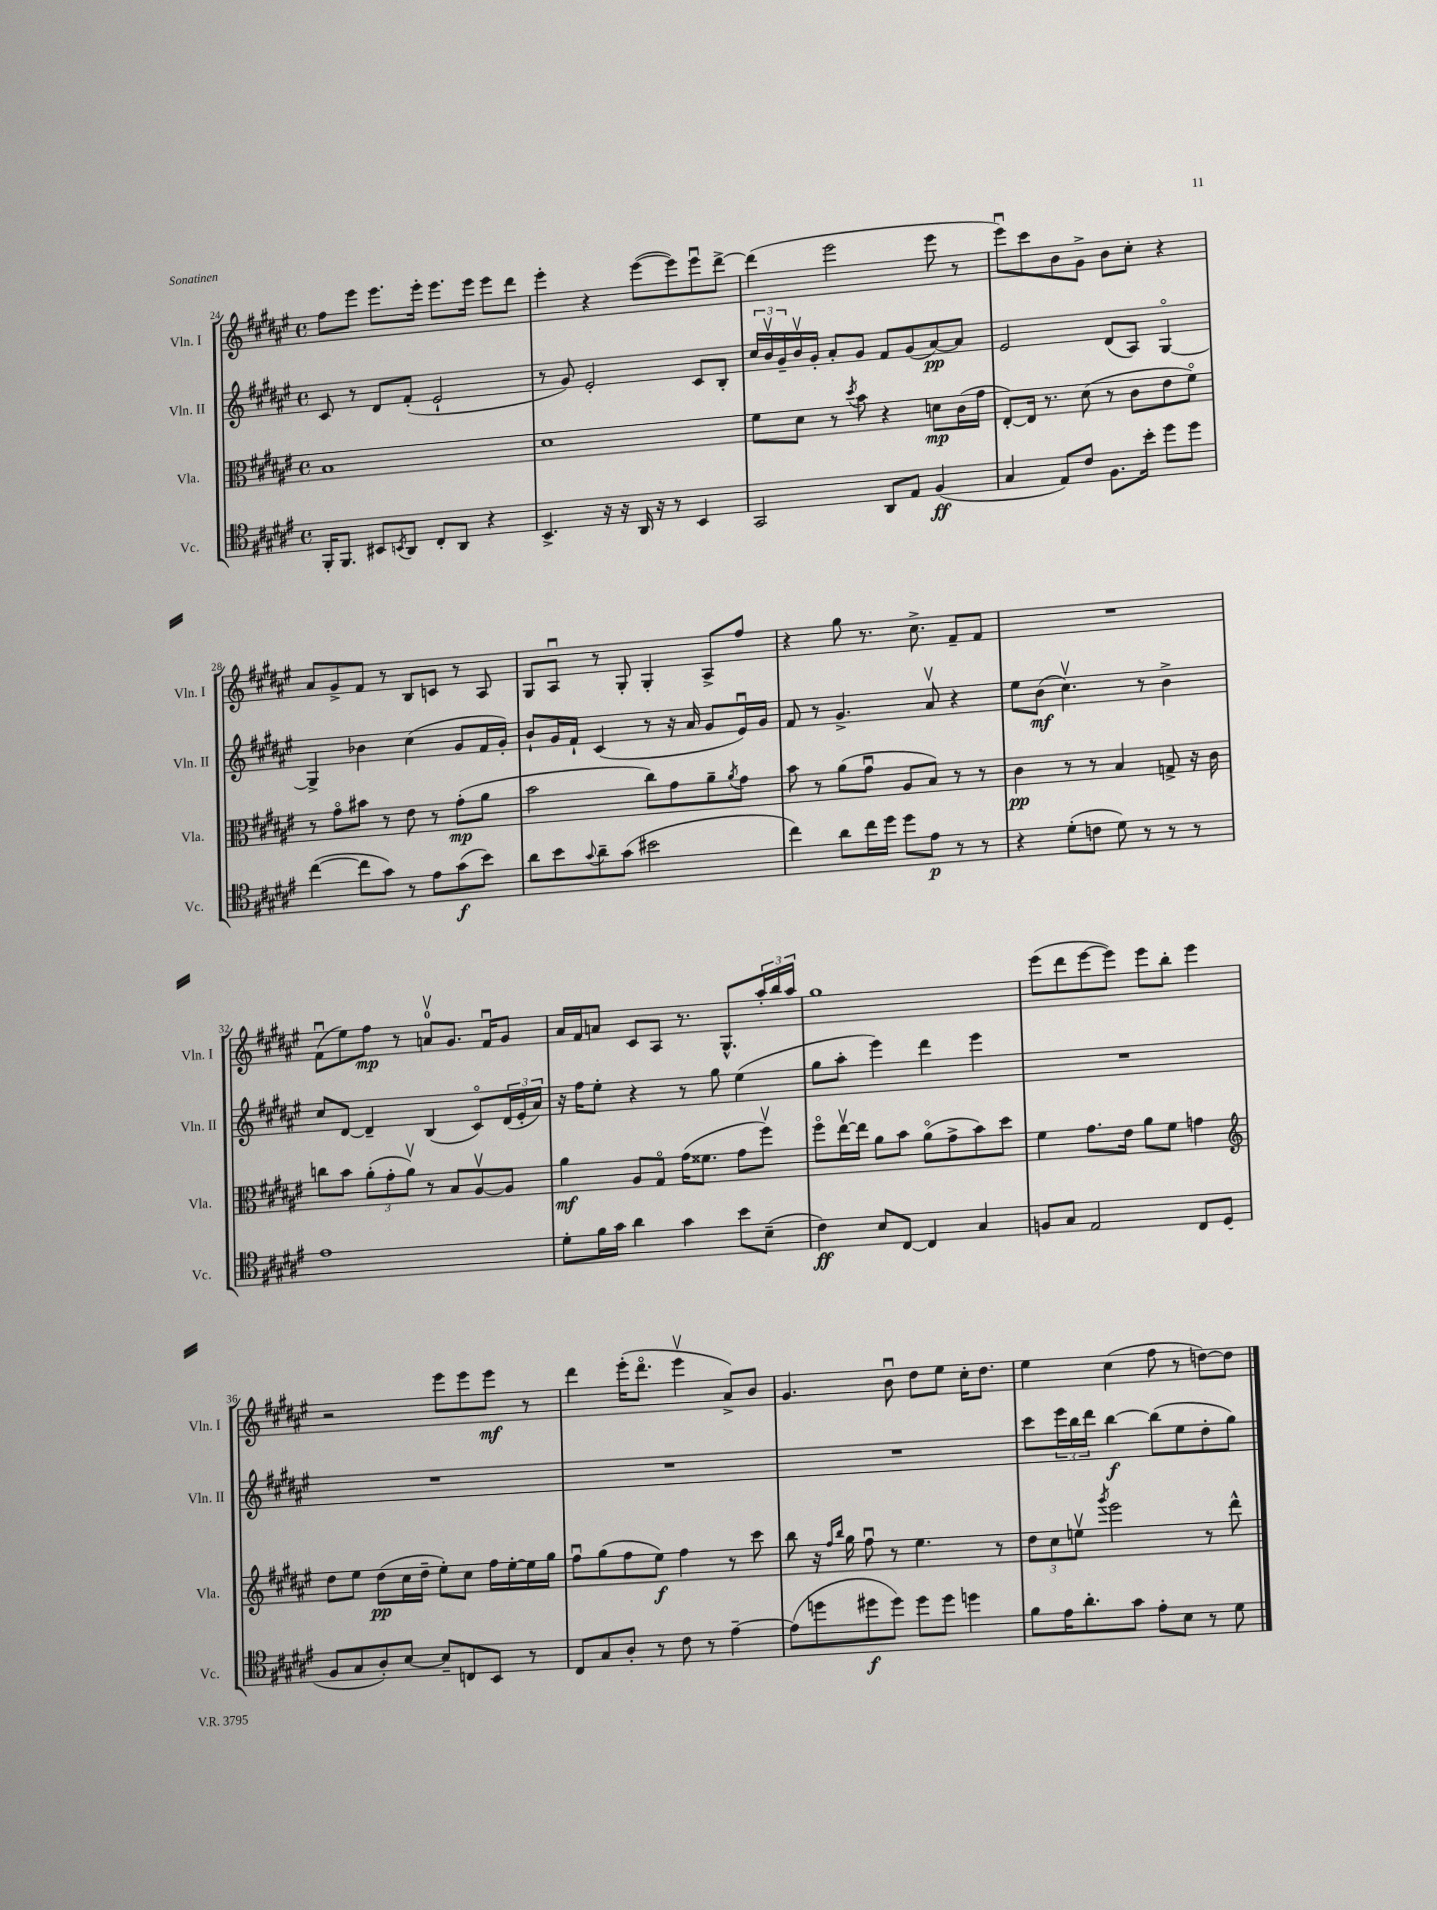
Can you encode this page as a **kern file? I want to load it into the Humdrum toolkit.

**kern	**kern	**kern	**kern
*staff4	*staff3	*staff2	*staff1
*clefC4	*clefC3	*clefG2	*clefG2
*k[f#c#g#d#a#e#]	*k[f#c#g#d#a#e#]	*k[f#c#g#d#a#e#]	*k[f#c#g#d#a#e#]
*M4/4	*M4/4	*M4/4	*M4/4
*met(c)	*met(c)	*met(c)	*met(c)
16FF#'	1B	8c#	8ff#
8.FF#	.	.	.
.	.	8r	8eee#
8BB#	.	8d#	8.eee#
8qBB	.	.	.
8AA#	.	(8f#'	.
.	.	.	16eee#'
8C#'	.	2e#`	8.eee#
8AA#	.	.	.
.	.	.	16eee#
4r	.	.	8eee#
.	.	.	8ddd#
=	=	=	=
4.BB^	1d#	8r	4eee#'
.	.	8g#)	.
.	.	2e#'	4r
16r	.	.	.
16r	.	.	.
16AA#	.	.	([8eee#
16r	.	.	.
8r	.	.	8eee#])
4BB	.	8c#	8eee#u
.	.	8B'	[8ddd#^
=	=	=	=
2GG#	8f#	24cc#	(4ddd#]
.	.	24bv	.
.	.	24g#~	.
.	8d#	16bv	.
.	.	16g#'	.
.	8r	8a#'	2eee#
.	8qdd#	.	.
.	8b	8g#	.
8AA#	4r	8f#	.
8E#	.	(8g#	.
(4F#	8d	[8a#)	8eee#
.	(16c#	8a#]	8r
.	16g#	.	.
=	=	=	=
4G#	[8E#')	2e#	8eee#u)
.	16E#]	.	8ccc#
.	8.r	.	.
8E#)	.	.	8b
8c#	(8d#	.	8g#^
8.F#	8r	(8d#	8b
.	8c#	8A#)	8cc#'
16b'	.	.	.
8dd#	8e#	[4G#o	4r
8dd#	8f#o)	.	.
=	=	=	=
([4cc#	8r	4G#^]	8a#
.	8g#o	.	8g#^
8cc#]	8b#	4b-	8f#
8g#)	8r	.	8r
8r	8e#	(4cc#	8B
8e#	8r	.	8c
(8g#	(8g#'	8g#	8r
8b)	8a#	16f#	8A#
.	.	16g#')	.
=	=	=	=
8a#	2b	8b`	8G#
8b	.	16g#	8A#u
.	.	16f#`	.
8qqg#	.	.	.
8a#~	.	(4c#	8r
(8g#	.	.	8G#'
2b#	8cc#)	8r	4G#'
.	8g#	16r	.
.	.	16a#	.
.	8a#~	8g#	8A#^
.	8qa#	.	.
.	8g#	16e#u)	8ff#
.	.	16g#	.
=	=	=	=
4cc#)	8b	8f#	4r
.	8r	8r	.
8a#	(8a#	4.g#^	8gg#
16cc#	8g#u	.	8.r
16dd#	.	.	.
8dd#	8A#	.	.
.	.	.	8.cc#^
8e#	8B)	8a#v	.
8r	8r	4r	8f#~
8r	8r	.	8f#
=	=	=	=
4r	4c#	8ee#	1r
.	.	(8b	.
(8d#'	8r	4.cc#v)	.
8c	8r	.	.
8d#)	4B	.	.
8r	.	8r	.
8r	8G^	4b^	.
8r	16r	.	.
.	16c#	.	.
=	=	=	=
1e#	8cc	8cc#	(8f#u
.	8b	[8d#	8ee#)
.	(12a#'	4d#~]	8ff#
.	12g#'	.	.
.	.	.	8r
.	12a#v)	.	.
.	8r	(4B	8av
.	8B	.	8.g#
.	[8A#v	8c#o)	.
.	.	.	16f#u
.	8A#]	(24d#	8g#
.	.	24e#'	.
.	.	24a#)	.
=	=	=	=
8d#'	4a#	16r	16a#
.	.	16ff#	16f#
16f#	.	8ee#'	8a
16g#	.	.	.
4a#	8A#	4r	8c#
.	8G#o	.	8A#
4g#	(16g#	8r	8.r
.	8.f##	.	.
.	.	8gg#	.
.	.	.	8.G#^^
8b	8g#	(4ee#	.
(8B~	8ff#v)	.	24aa#'
.	.	.	24bb
.	.	.	24aa#
=	=	=	=
4c#)	8ff#o	8gg#	1gg#
.	[16ee#v	8aa#'	.
.	16ee#]	.	.
8B	8a#	4eee#)	.
[8C#	8b	.	.
4C#]	(8a#o	4ddd#	.
.	8g#^	.	.
4G#	8b)	4eee#	.
.	8dd#	.	.
=	=	=	=
8F	4f#	1r	(8eee#
8G#	.	.	8ddd#
2E#	8.g#	.	[8eee#
.	.	.	8eee#])
.	16e#	.	.
.	8a#	.	8eee#
.	8f#	.	8bb'
8C#	4g	.	4eee#
(8D#	.	.	.
=	=	=	=
*	*clefG2	*	*
8F#	8dd#	1r	2r
8G#	8ee#	.	.
8A#')	(8dd#	.	.
[8B	16cc#	.	.
.	16dd#~	.	.
8B~]	8ee#')	.	8eee#
8C	8cc#	.	8eee#
8BB	16ff#	.	8eee#
.	[16ee#'	.	.
8r	16ee#]	.	8r
.	16gg#	.	.
=	=	=	=
8C#	8ff#u	1r	4ddd#
8G#	(8gg#	.	.
8A#'	8ff#	.	(16eee#'
.	.	.	8.ddd#o
8r	8ee#)	.	.
8c#	4ff#	.	4eee#v
8r	.	.	.
[4e#~	8r	.	8a#^)
.	8ccc#	.	8b
=	=	=	=
(8e#]	8bb	1r	4.g#
8dd	16r	.	.
.	16qqff#	.	.
.	16qqbb	.	.
.	16gg#	.	.
8dd#	8ff#u	.	.
8dd#)	8r	.	8bu
8dd#	4.ee#	.	8dd#
8dd#	.	.	8ee#
4dd	.	.	16cc#'
.	.	.	8.dd#
.	8r	.	.
=	=	=	=
8f#	12dd#	8ccc#	4ee#
.	12cc#	.	.
16e#	.	24eee#	.
.	12eev	24bb	.
8.a#'	.	.	.
.	.	24ddd#	.
.	8qggg#	.	.
.	2eee#	[4bb	(4cc#
8g#	.	.	.
8e#'	.	(8bb]	8ff#
8B	.	8ee#	8r
8r	8r	8dd#'	[8dd)
8d#	8ddd#^^	8gg#)	8dd]
==	==	==	==
*-	*-	*-	*-
